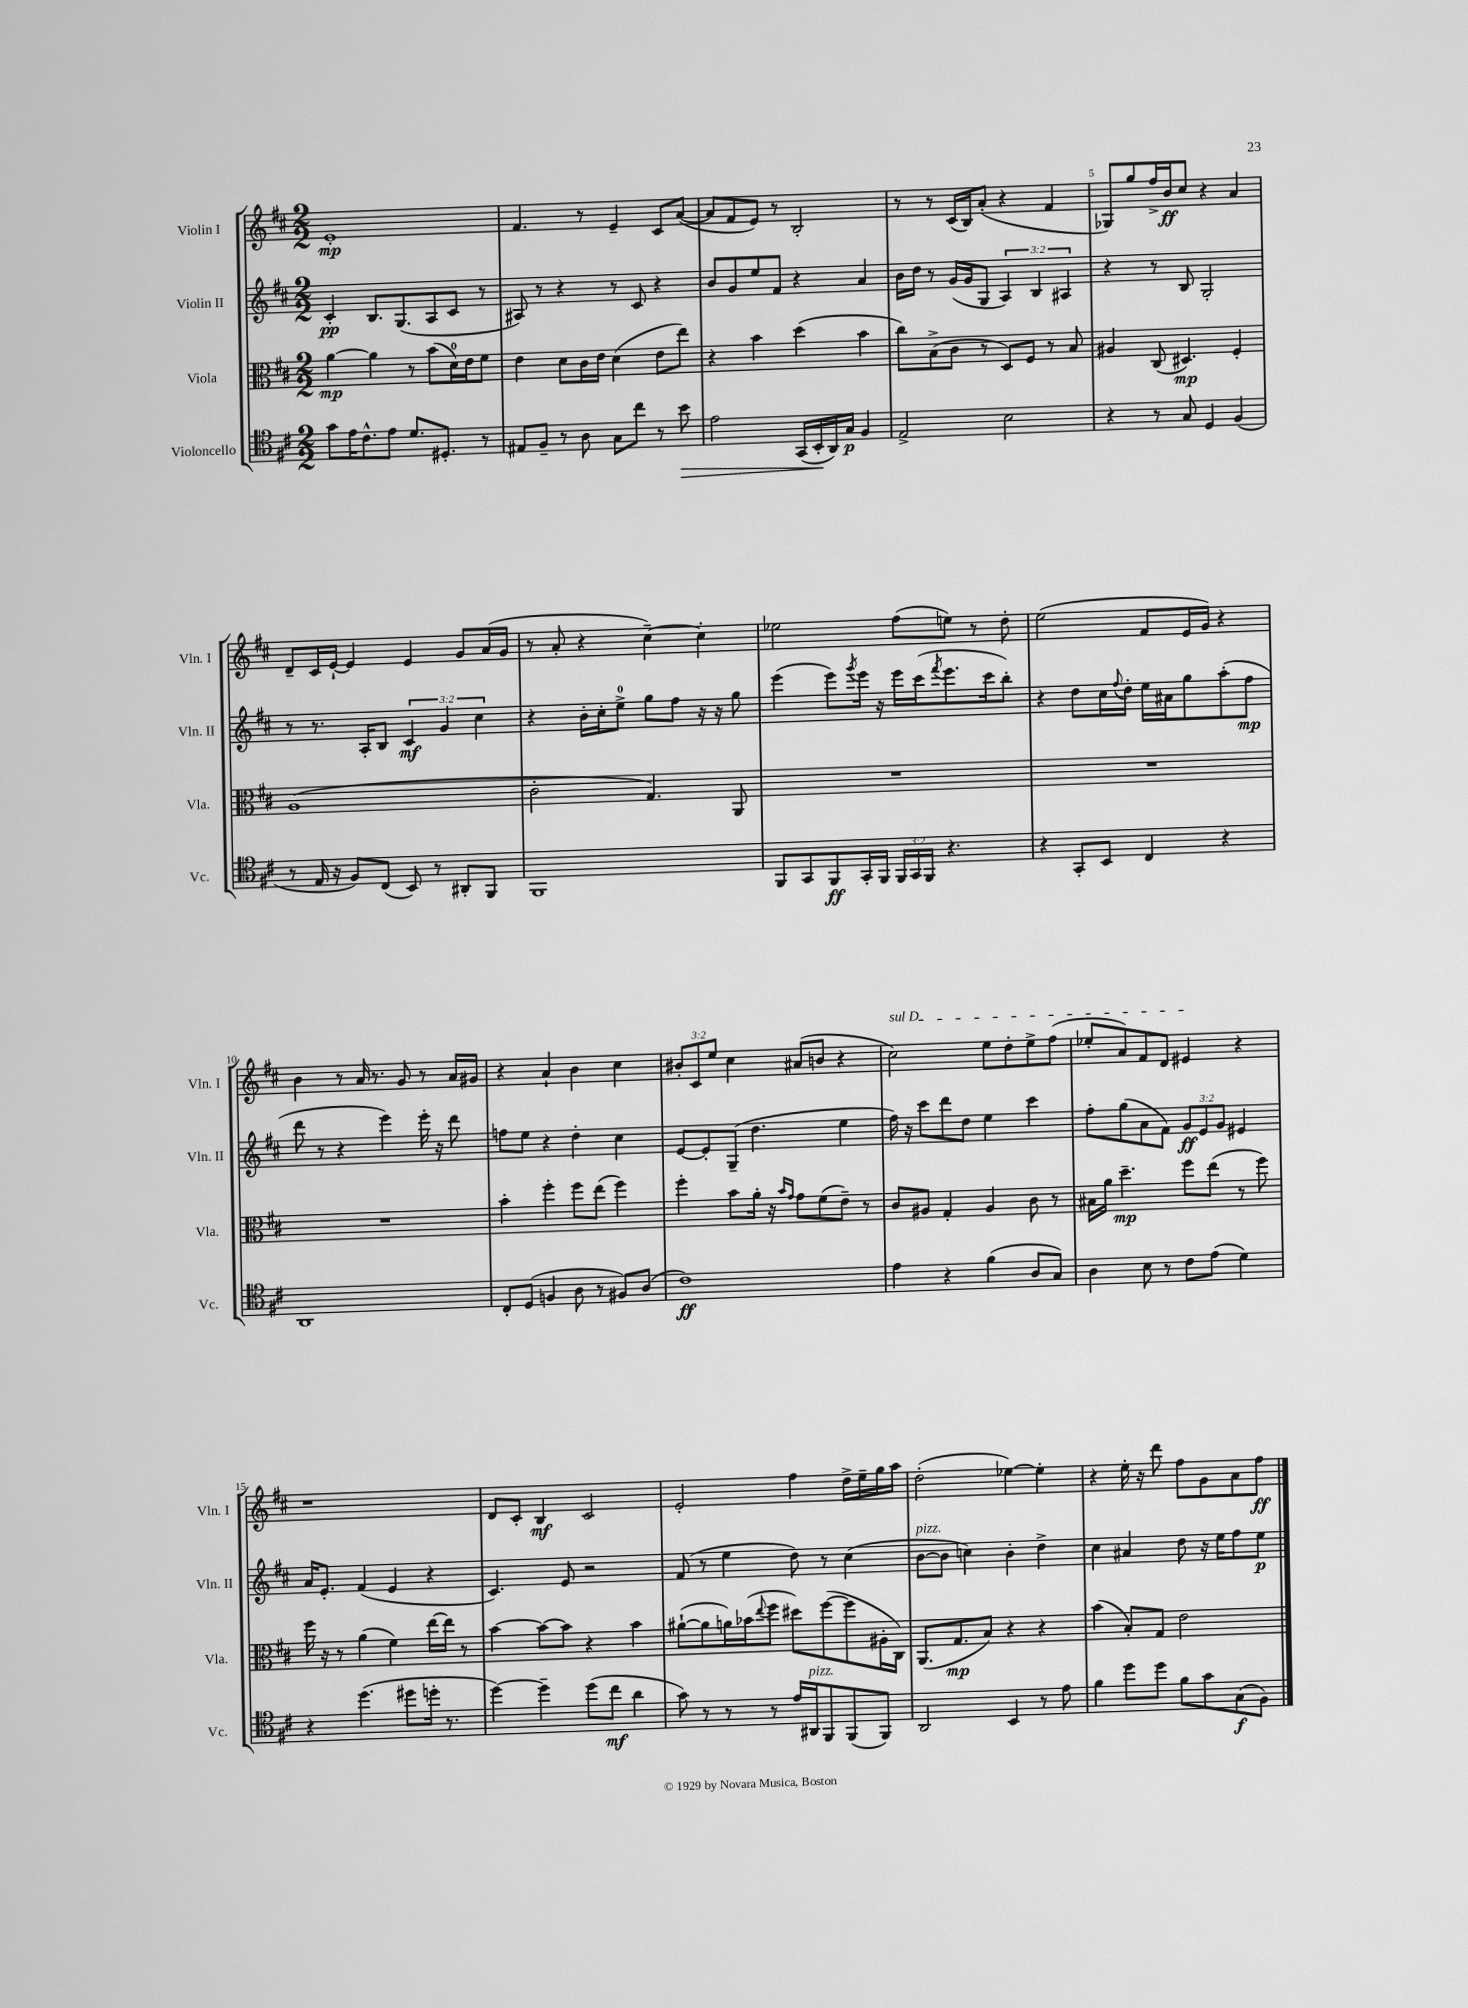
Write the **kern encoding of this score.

**kern	**dynam	**kern	**dynam	**kern	**dynam	**kern	**dynam
*part4	*part4	*part3	*part3	*part2	*part2	*part1	*part1
*staff4	*staff4	*staff3	*staff3	*staff2	*staff2	*staff1	*staff1
*I"Violoncello	*	*I"Viola	*	*I"Violin II	*	*I"Violin I	*
*I'Vc.	*	*I'Vla.	*	*I'Vln. II	*	*I'Vln. I	*
*clefC4	*	*clefC3	*	*clefG2	*	*clefG2	*
*k[f#c#]	*	*k[f#c#]	*	*k[f#c#]	*	*k[f#c#]	*
*M2/2	*	*M2/2	*	*M2/2	*	*M2/2	*
=1	=1	=1	=1	=1	=1	=1	=1
8g\L	.	[4a\	mp	4c#'/	pp	1e'	mp
16e\K	.	.	.	.	.	.	.
8.c#^^\	.	.	.	.	.	.	.
.	.	4a\]	.	8.B/L	.	.	.
8e\J	.	.	.	.	.	.	.
.	.	.	.	(8.G/	.	.	.
8.d/L	.	8r	.	.	.	.	.
.	.	(8b\L	.	8A/	.	.	.
8.D#X'/J	.	.	.	.	.	.	.
.	.	16d\L)	.	8c#/J	.	.	.
.	.	16e\J	.	.	.	.	.
8r	.	8f#\J	.	8r	.	.	.
=2	=2	=2	=2	=2	=2	=2	=2
8E#X/L	.	4e\	.	8A#X/)	.	4.f#/	.
8F#~/J	.	.	.	8r	.	.	.
8r	.	8d\L	.	4r	.	.	.
8A\	.	16c#\L	.	.	.	8r	.
.	.	16e\JJ	.	.	.	.	.
8G\L	.	(4d\	.	8r	.	4e~/	.
8cc#\J	.	.	.	8c#/	.	.	.
8r	.	8e\L	.	4r	.	8c#/L	.
!	!LO:HP:b	!	!	!	!	!	!
8b\	>	8ee\J)	.	.	.	([8a/J	.
=3	=3	=3	=3	=3	=3	=3	=3
2e\	.	4r	.	8b/L	.	8a/L]	.
.	.	.	.	8g/	.	8f#/	.
.	.	4b\	.	8ee/	.	8e/J)	.
.	.	.	.	8f#/J	.	8r	.
(16GG/LL	.	(4dd\	.	4r	.	2B'/	.
16BB'/	.	.	.	.	.	.	.
16AA/)	]	.	.	.	.	.	.
16G/JJ	p	.	.	.	.	.	.
4F#/	.	4b\	.	4a/	.	.	.
=4	=4	=4	=4	=4	=4	=4	=4
2E^/	.	8cc#\L)	.	16b\LL	.	8r	.
.	.	.	.	16dd\JJ	.	.	.
.	.	(8B^\	.	8r	.	8r	.
.	.	8c#\J	.	(16g/LL	.	(16c#/LL	.
.	.	.	.	16g/J	.	16B/J)	.
.	.	8r	.	8G/J	.	(8a'/J	.
2B\	.	8D/L)	.	6A/)	.	4r	.
.	.	8F#/J	.	.	.	.	.
.	.	.	.	6B/	.	.	.
.	.	8r	.	.	.	4f#/	.
.	.	.	.	6A#X/	.	.	.
.	.	8B/	.	.	.	.	.
=5	=5	=5	=5	=5	=5	=5	=5
4r	.	4A#X/	.	4r	.	8G-X/L)	.
.	.	.	.	.	.	8gg/	.
8r	.	(8C#/	.	8r	.	16ff#^/L	.
.	.	.	.	.	.	16b/J	ff
8G/	.	4.D#X/)	mp	8B/	.	8cc#/J	.
4D/	.	.	.	2G'/	.	4r	.
(4F#/	.	4F#'/	.	.	.	4a/	.
!!LO:LB:g=z
=6	=6	=6	=6	=6	=6	=6	=6
8r	.	(1A	.	8r	.	8d~/L	.
16E/	.	.	.	8.r	.	16c#/L	.
16r	.	.	.	.	.	[16e`/JJ	.
8F#/L)	.	.	.	.	.	4e/]	.
.	.	.	.	16A'/KL	.	.	.
(8C#/J	.	.	.	8B/J	.	.	.
8BB/)	.	.	.	6c#/	mf	4e/	.
8r	.	.	.	.	.	.	.
.	.	.	.	6g/	.	.	.
8AA#X'/L	.	.	.	.	.	8g/L	.
.	.	.	.	6cc#\	.	.	.
8FF#/J	.	.	.	.	.	(16a/L	.
.	.	.	.	.	.	16g/JJ	.
=7	=7	=7	=7	=7	=7	=7	=7
1FF#	.	2c#'\	.	4r	.	8r	.
.	.	.	.	.	.	8a'/	.
.	.	.	.	16b'\LL	.	4r	.
.	.	.	.	16cc#'\J	.	.	.
.	.	.	.	8ee^\J	.	.	.
.	.	4.G/)	.	8gg\L	.	[4cc#~\)	.
.	.	.	.	8ff#\J	.	.	.
.	.	.	.	16r	.	4cc#'\]	.
.	.	.	.	16r	.	.	.
.	.	8AA/	.	8gg\	.	.	.
=8	=8	=8	=8	=8	=8	=8	=8
8FF#/L	.	1r	.	(4eee\	.	2ee-X\	.
8GG/	.	.	.	.	.	.	.
8FF#/	ff	.	.	8eee\L)	.	.	.
.	.	.	.	8qggg/	.	.	.
16GG'/L	.	.	.	16eee\Jk	.	.	.
16FF#/JJ	.	.	.	16r	.	.	.
24FF#/LL	.	.	.	16eee\LL	.	(8ff#\L	.
24GG/	.	.	.	.	.	.	.
.	.	.	.	(16ccc#\J	.	.	.
24FF#/JJ	.	.	.	.	.	.	.
.	.	.	.	8qfff#/	.	.	.
4.r	.	.	.	8.eee\	.	8een\J)	.
.	.	.	.	.	.	8r	.
.	.	.	.	16ccc#\k	.	.	.
.	.	.	.	8bb'\J)	.	8dd'\	.
=9	=9	=9	=9	=9	=9	=9	=9
4r	.	1r	.	4r	.	(2ee\	.
8GG'/L	.	.	.	8dd\L	.	.	.
8BB/J	.	.	.	16cc#\L	.	.	.
.	.	.	.	8qqff#/	.	.	.
.	.	.	.	16dd'\JJ	.	.	.
4C#/	.	.	.	16ee\LL	.	8f#/L	.
.	.	.	.	16a#X\J	.	.	.
.	.	.	.	8gg\	.	16e/L	.
.	.	.	.	.	.	16g/JJ)	.
4r	.	.	.	(8aa'\	.	4r	.
.	.	.	.	8ff#\J	mp	.	.
!!LO:LB:g=z
=10	=10	=10	=10	=10	=10	=10	=10
1AA	.	1r	.	8ddd\	.	4b\	.
.	.	.	.	8r	.	.	.
.	.	.	.	4r	.	8r	.
.	.	.	.	.	.	16a/	.
.	.	.	.	.	.	8.r	.
.	.	.	.	4eee\)	.	.	.
.	.	.	.	.	.	8g/	.
.	.	.	.	16eee'\	.	8r	.
.	.	.	.	16r	.	.	.
.	.	.	.	8ddd\	.	16a/LL	.
.	.	.	.	.	.	16g#X/JJ	.
=11	=11	=11	=11	=11	=11	=11	=11
8C#'/L	.	4b'\	.	8ffn\L	.	4r	.
(8D/J	.	.	.	8ee\J	.	.	.
4Fn/	.	4ff#'\	.	4r	.	4a`/	.
8A\	.	8ff#\L	.	4dd'\	.	4b\	.
8r	.	(8ee\J	.	.	.	.	.
8F#X/L)	.	4ff#\)	.	4cc#\	.	4cc#\	.
(8A/J	.	.	.	.	.	.	.
=12	=12	=12	=12	=12	=12	=12	=12
1c#)	ff	4ff#'\	.	[8e/L	.	12b#X'/L	.
.	.	.	.	.	.	12c#/	.
.	.	.	.	8e'/]	.	.	.
.	.	.	.	.	.	12ee/J	.
.	.	8b\L	.	(8G~/J	.	4cc#\	.
.	.	16a'\Jk	.	4.dd\	.	.	.
.	.	16r	.	.	.	.	.
.	.	16qqb/LL	.	.	.	.	.
.	.	16qqg/JJ	.	.	.	.	.
.	.	8g\L	.	.	.	(8a#X/L	.
.	.	(8f#\	.	.	.	8bn/J	.
.	.	8e~\J)	.	4ee\	.	4r	.
.	.	8r	.	.	.	.	.
=13	=13	=13	=13	=13	=13	=13	=13
!	!	!	!	!	!	!LO:TX:a:i:t=sul D	!
4e\	.	8c#/L	.	16ff#\)	.	2cc#\)	.
.	.	.	.	16r	.	.	.
.	.	8A#X/J	.	8ccc#\L	.	.	.
4r	.	4G'/	.	8ddd\	.	.	.
.	.	.	.	8dd\J	.	.	.
(4f#\	.	4A#/	.	4ee\	.	8ee\L	.
.	.	.	.	.	.	8dd'\	.
8A/L	.	8c#\	.	4ccc#\	.	8ee^\	.
8G/J)	.	8r	.	.	.	(8ff#\J	.
=14	=14	=14	=14	=14	=14	=14	=14
4A\	.	16B#X\LL	.	8ff#'\L	.	8ee-X'/L	.
.	.	16a\JJ	.	.	.	.	.
.	.	4.dd~\	mp	(8gg\	.	8a/)	.
8B\	.	.	.	8a\	.	8f#/	.
8r	.	.	.	8f#\J)	.	8d/J	.
8c#\L	.	8ff#\L	.	12g/L	ff	4e#X/	.
.	.	.	.	12e/	.	.	.
(8e\J	.	(8ee\J	.	.	.	.	.
.	.	.	.	12g/J	.	.	.
4d\)	.	8r	.	4e#X/	.	4r	.
.	.	8ff#\)	.	.	.	.	.
!!LO:LB:g=z
=15	=15	=15	=15	=15	=15	=15	=15
4r	.	16ff#\	.	16a/KL	.	1r	.
.	.	16r	.	8.e'/J	.	.	.
.	.	8r	.	.	.	.	.
(4.dd\	.	(4a\	.	(4f#/	.	.	.
.	.	4f#\)	.	4e/	.	.	.
8dd#X\L	.	.	.	.	.	.	.
16ddn'\Jk	.	[16ee\LL	.	4r	.	.	.
8.r	.	16ee\JJ]	.	.	.	.	.
.	.	8r	.	.	.	.	.
=16	=16	=16	=16	=16	=16	=16	=16
[4dd\)	.	[4b\	.	4.c#/)	.	8d/L	.
.	.	.	.	.	.	8c#'/J	.
4dd~\]	.	8b\L_	.	.	.	4B/	mf
.	.	8b\J]	.	8e/	.	.	.
(8dd\L	.	4r	.	2r	.	2c#/	.
8cc#\J	mf	.	.	.	.	.	.
4a\	.	4b\	.	.	.	.	.
=17	=17	=17	=17	=17	=17	=17	=17
8g\)	.	([8a#X`\L	.	(8f#/	.	2e'/	.
8r	.	8a#\]	.	8r	.	.	.
8r	.	16an\L)	.	4ee\	.	.	.
.	.	(16b-X\J	.	.	.	.	.
.	.	8qqee/	.	.	.	.	.
8r	.	8ff#\J	.	.	.	.	.
16e/LL	.	8dd#X\L)	.	8dd\)	.	4ff#\	.
!LO:TX:a:i:t=pizz.	!	!	!	!	!	!	!
16AA#X/J	.	.	.	.	.	.	.
8FF#/	.	([8ff#\	.	8r	.	.	.
(8FF#/	.	8ff#\]	.	(4cc#\	.	16dd^\LL	.
.	.	.	.	.	.	16ee~\	.
8FF#/J)	.	16A#X'\L	.	.	.	16gg\	.
.	.	16C#\JJ)	.	.	.	16aa\JJ	.
=18	=18	=18	=18	=18	=18	=18	=18
!	!	!	!	!LO:TX:a:i:t=pizz.	!	!	!
2AA/	.	(8.AA/L	.	[8b\L	.	(2dd'\	.
.	.	.	.	8b\J]	.	.	.
.	.	8.G/	mp	.	.	.	.
.	.	.	.	4ccn\)	.	.	.
.	.	8B/J)	.	.	.	.	.
4BB/	.	4r	.	4b'\	.	[4ee-X\)	.
8r	.	4r	.	4dd^\	.	4ee-'\]	.
8e\	.	.	.	.	.	.	.
=19	=19	=19	=19	=19	=19	=19	=19
4f#\	.	(4b\	.	4cc#\	.	4r	.
8dd\L	.	8B'/L)	.	4a#X/	.	16ee'\	.
.	.	.	.	.	.	16r	.
8dd\J	.	8G/J	.	.	.	8ddd\	.
8f#\L	.	2e\	.	8dd\	.	8ff#\L	.
8g\	.	.	.	16r	.	8g\	.
.	.	.	.	16ee\KL	.	.	.
(8G\	f	.	.	8ff#\	.	8a\	.
8F#\J)	.	.	.	8ee\J	p	8ff#\J	ff
==	==	==	==	==	==	==	==
*-	*-	*-	*-	*-	*-	*-	*-
